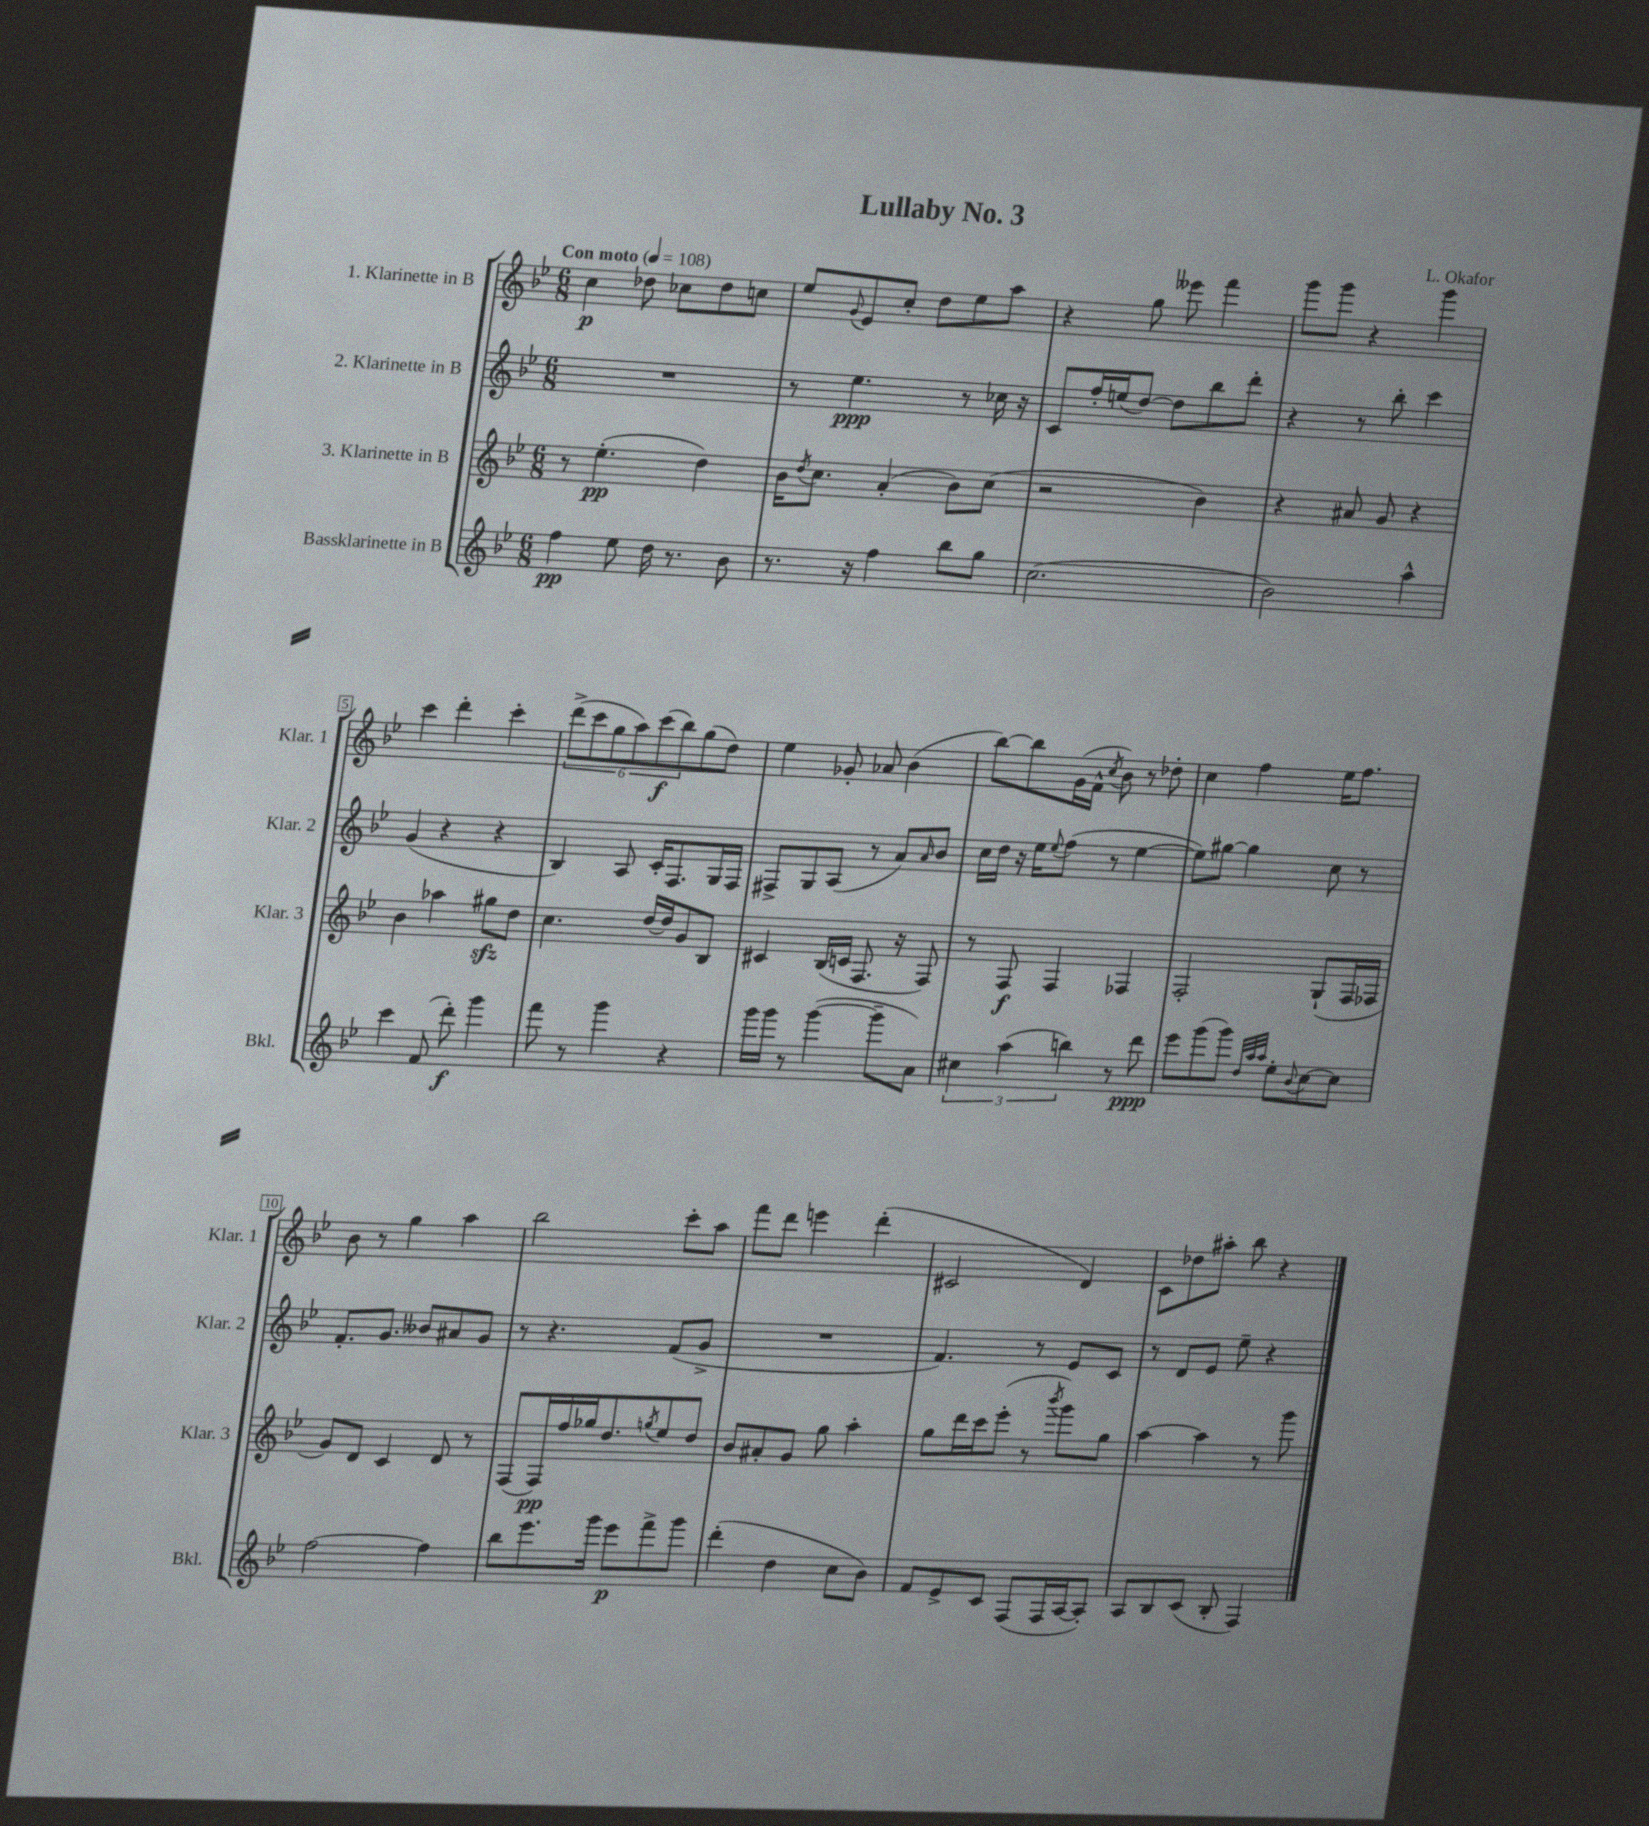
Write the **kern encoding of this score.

**kern	**dynam	**kern	**dynam	**kern	**dynam	**kern	**dynam
*part4	*part4	*part3	*part3	*part2	*part2	*part1	*part1
*staff4	*staff4	*staff3	*staff3	*staff2	*staff2	*staff1	*staff1
*I"Bassklarinette in B	*	*I"3. Klarinette in B	*	*I"2. Klarinette in B	*	*I"1. Klarinette in B	*
*I'Bkl.	*	*I'Klar. 3	*	*I'Klar. 2	*	*I'Klar. 1	*
*clefG2	*	*clefG2	*	*clefG2	*	*clefG2	*
*k[b-e-]	*	*k[b-e-]	*	*k[b-e-]	*	*k[b-e-]	*
*M6/8	*	*M6/8	*	*M6/8	*	*M6/8	*
*MM108	*	*MM108	*	*MM108	*	*MM108	*
=1	=1	=1	=1	=1	=1	=1	=1
!	!	!	!	!	!	!LO:TX:a:B:t=Con moto	!
4ff\	pp	8r	.	2.r	.	4cc\	p
.	.	(4.ee-'\	pp	.	.	.	.
8ee-\	.	.	.	.	.	8dd-X\	.
16dd\	.	.	.	.	.	8cc-X\L	.
8.r	.	.	.	.	.	.	.
.	.	4dd\)	.	.	.	8dd-\	.
8b-\	.	.	.	.	.	8ccn\J	.
=2	=2	=2	=2	=2	=2	=2	=2
8.r	.	16b-\KL	.	8r	.	8ee-/L	.
.	.	8qdd/	.	.	.	.	.
.	.	8.cc\J	.	.	.	.	.
.	.	.	.	.	.	8qqg/	.
.	.	.	.	4.ee-\	ppp	8e-/	.
16r	.	.	.	.	.	.	.
4ff\	.	(4a'/	.	.	.	8cc'/J	.
.	.	.	.	.	.	8dd\L	.
8bb-\L	.	8b-\L)	.	8r	.	8ee-\	.
8gg\J	.	(8cc\J	.	16cc-X\	.	8aa\J	.
.	.	.	.	16r	.	.	.
=3	=3	=3	=3	=3	=3	=3	=3
(2.cc\	.	2r	.	8c/L	.	4r	.
.	.	.	.	16ff'/L	.	.	.
.	.	.	.	(16een/J	.	.	.
.	.	.	.	[8dd/J)	.	8gg\	.
.	.	.	.	8dd\L]	.	8eee--X\	.
.	.	4b-\)	.	8bb-\	.	4fff\	.
.	.	.	.	8ddd'\J	.	.	.
=4	=4	=4	=4	=4	=4	=4	=4
2b-\)	.	4r	.	4r	.	8ggg\L	.
.	.	.	.	.	.	8ggg\J	.
.	.	8a#X/	.	8r	.	4r	.
.	.	8g/	.	8bb-'\	.	.	.
4aa^^\	.	4r	.	4ccc\	.	4ggg\	.
!!LO:LB:g=z
=5	=5	=5	=5	=5	=5	=5	=5
4ccc\	.	4b-\	.	(4g/	.	4ccc\	.
(8f/	.	4aa-X\	.	4r	.	4ddd'\	.
8ddd'\)	f	.	.	.	.	.	.
4ggg\	.	8gg#Xzz\L	.	4r	.	4ccc'\	.
.	.	8dd\J	.	.	.	.	.
=6	=6	=6	=6	=6	=6	=6	=6
8fff\	.	4.cc\	.	4B-/)	.	(12ddd^\L	.
.	.	.	.	.	.	12ccc\	.
8r	.	.	.	.	.	.	.
.	.	.	.	.	.	12gg\	.
4ggg\	.	.	.	8A/	.	12aa\)	.
.	.	.	.	.	.	(12ccc\	f
.	.	[16dd/LL	.	16c'/KL	.	.	.
.	.	.	.	.	.	12bb-\)	.
.	.	16dd/J]	.	8.F/	.	.	.
4r	.	8g/	.	.	.	(8gg\	.
.	.	8B-/J	.	16G/L	.	8dd\J)	.
.	.	.	.	16F/JJ	.	.	.
=7	=7	=7	=7	=7	=7	=7	=7
16ggg\LL	.	4c#X/	.	8F#X^/L	.	4ee-\	.
16ggg\JJ	.	.	.	.	.	.	.
8r	.	.	.	8G/	.	.	.
([4ggg\	.	(16B-/LL	.	(8A/J	.	8g-X'/	.
.	.	16cn/JJ	.	.	.	.	.
.	.	8.F/	.	8r	.	8a-X/	.
8ggg~\L]	.	.	.	8a/L)	.	(4b-\	.
.	.	16r	.	.	.	.	.
.	.	.	.	16qqa/	.	.	.
8a\J)	.	8F/)	.	8b-/J	.	.	.
=8	=8	=8	=8	=8	=8	=8	=8
6cc#X\	.	8r	.	16cc\LL	.	[8bb-\L)	.
.	.	.	.	16dd\JJ	.	.	.
.	.	8F/	f	16r	.	8bb-\]	.
(6aa\	.	.	.	.	.	.	.
.	.	.	.	16ee-\KL	.	.	.
.	.	.	.	8qqee-/	.	.	.
.	.	4F/	.	(8ff\J	.	(16g\L	.
.	.	.	.	.	.	16f^^\JJ	.
6bbn\)	.	.	.	.	.	.	.
.	.	.	.	.	.	8qcc/	.
.	.	.	.	8r	.	8b-\)	.
8r	.	4F-X/	.	[4ee-\	.	8r	.
8ddd\	ppp	.	.	.	.	8dd-X'\	.
=9	=9	=9	=9	=9	=9	=9	=9
8eee-\L	.	2F'/	.	8ee-\L])	.	4cc\	.
(8ggg\	.	.	.	[8gg#X\J	.	.	.
8ggg\J)	.	.	.	4gg#\]	.	4ff\	.
32qqdd/LLL	.	.	.	.	.	.	.
32qqaa/	.	.	.	.	.	.	.
32qqaa/JJJ	.	.	.	.	.	.	.
8ee-'\L	.	.	.	.	.	.	.
8qqb-/	.	.	.	.	.	.	.
[8cc\	.	(8G`/L	.	8cc\	.	16ee-\KL	.
.	.	.	.	.	.	8.ff\J	.
8cc\J]	.	16F/L	.	8r	.	.	.
.	.	16F-X/JJ	.	.	.	.	.
!!LO:LB:g=z
=10	=10	=10	=10	=10	=10	=10	=10
[2ff\	.	8g/L)	.	8.f'/L	.	8b-\	.
.	.	8d/J	.	.	.	8r	.
.	.	.	.	8.g/J	.	.	.
.	.	4c/	.	.	.	4gg\	.
.	.	.	.	8b--X/L	.	.	.
4ff\]	.	8d/	.	8a#X/	.	4aa\	.
.	.	8r	.	8g/J	.	.	.
=11	=11	=11	=11	=11	=11	=11	=11
8bb-\L	.	(8F/L	.	8r	.	2bb-\	.
8.eee-\	.	16F/L)	pp	4.r	.	.	.
.	.	16ff/	.	.	.	.	.
.	.	16gg-X/J	.	.	.	.	.
16ggg\Jk	.	8.dd/	.	.	.	.	.
8eee-\L	p	.	.	.	.	.	.
.	.	8qggn/	.	.	.	.	.
8fff^\	.	8ee-/	.	(8f/L	.	8ccc'\L	.
8ggg\J	.	8dd/J	.	8g^/J	.	8aa\J	.
=12	=12	=12	=12	=12	=12	=12	=12
(4ddd'\	.	8b-/L	.	2.r	.	8fff\L	.
.	.	8a#X'/	.	.	.	8ddd\J	.
4dd\	.	8g/J	.	.	.	4eeen\	.
.	.	8gg\	.	.	.	.	.
8cc\L	.	4aa'\	.	.	.	(4ddd'\	.
8b-\J)	.	.	.	.	.	.	.
=13	=13	=13	=13	=13	=13	=13	=13
8f/L	.	8gg\L	.	4.f/)	.	2c#X/	.
8e-^/	.	16ddd\L	.	.	.	.	.
.	.	16ccc\J	.	.	.	.	.
8c/J	.	(8eee-'\J	.	.	.	.	.
(8F/L	.	8r	.	8r	.	.	.
.	.	8qbbb-/	.	.	.	.	.
16F/L	.	8ggg\L)	.	8e-/L	.	4d/)	.
[16A/J	.	.	.	.	.	.	.
8A'/J])	.	8gg\J	.	8c/J	.	.	.
=14	=14	=14	=14	=14	=14	=14	=14
8A/L	.	[4aa\	.	8r	.	8c\L	.
8B-/	.	.	.	8d/L	.	8dd-X\	.
(8c/J	.	4aa\]	.	8e-/J	.	8aa#X'\J	.
8B-'/	.	.	.	8ee-~\	.	8bb-\	.
4F/)	.	8r	.	4r	.	4r	.
.	.	8ggg\	.	.	.	.	.
==	==	==	==	==	==	==	==
*-	*-	*-	*-	*-	*-	*-	*-
